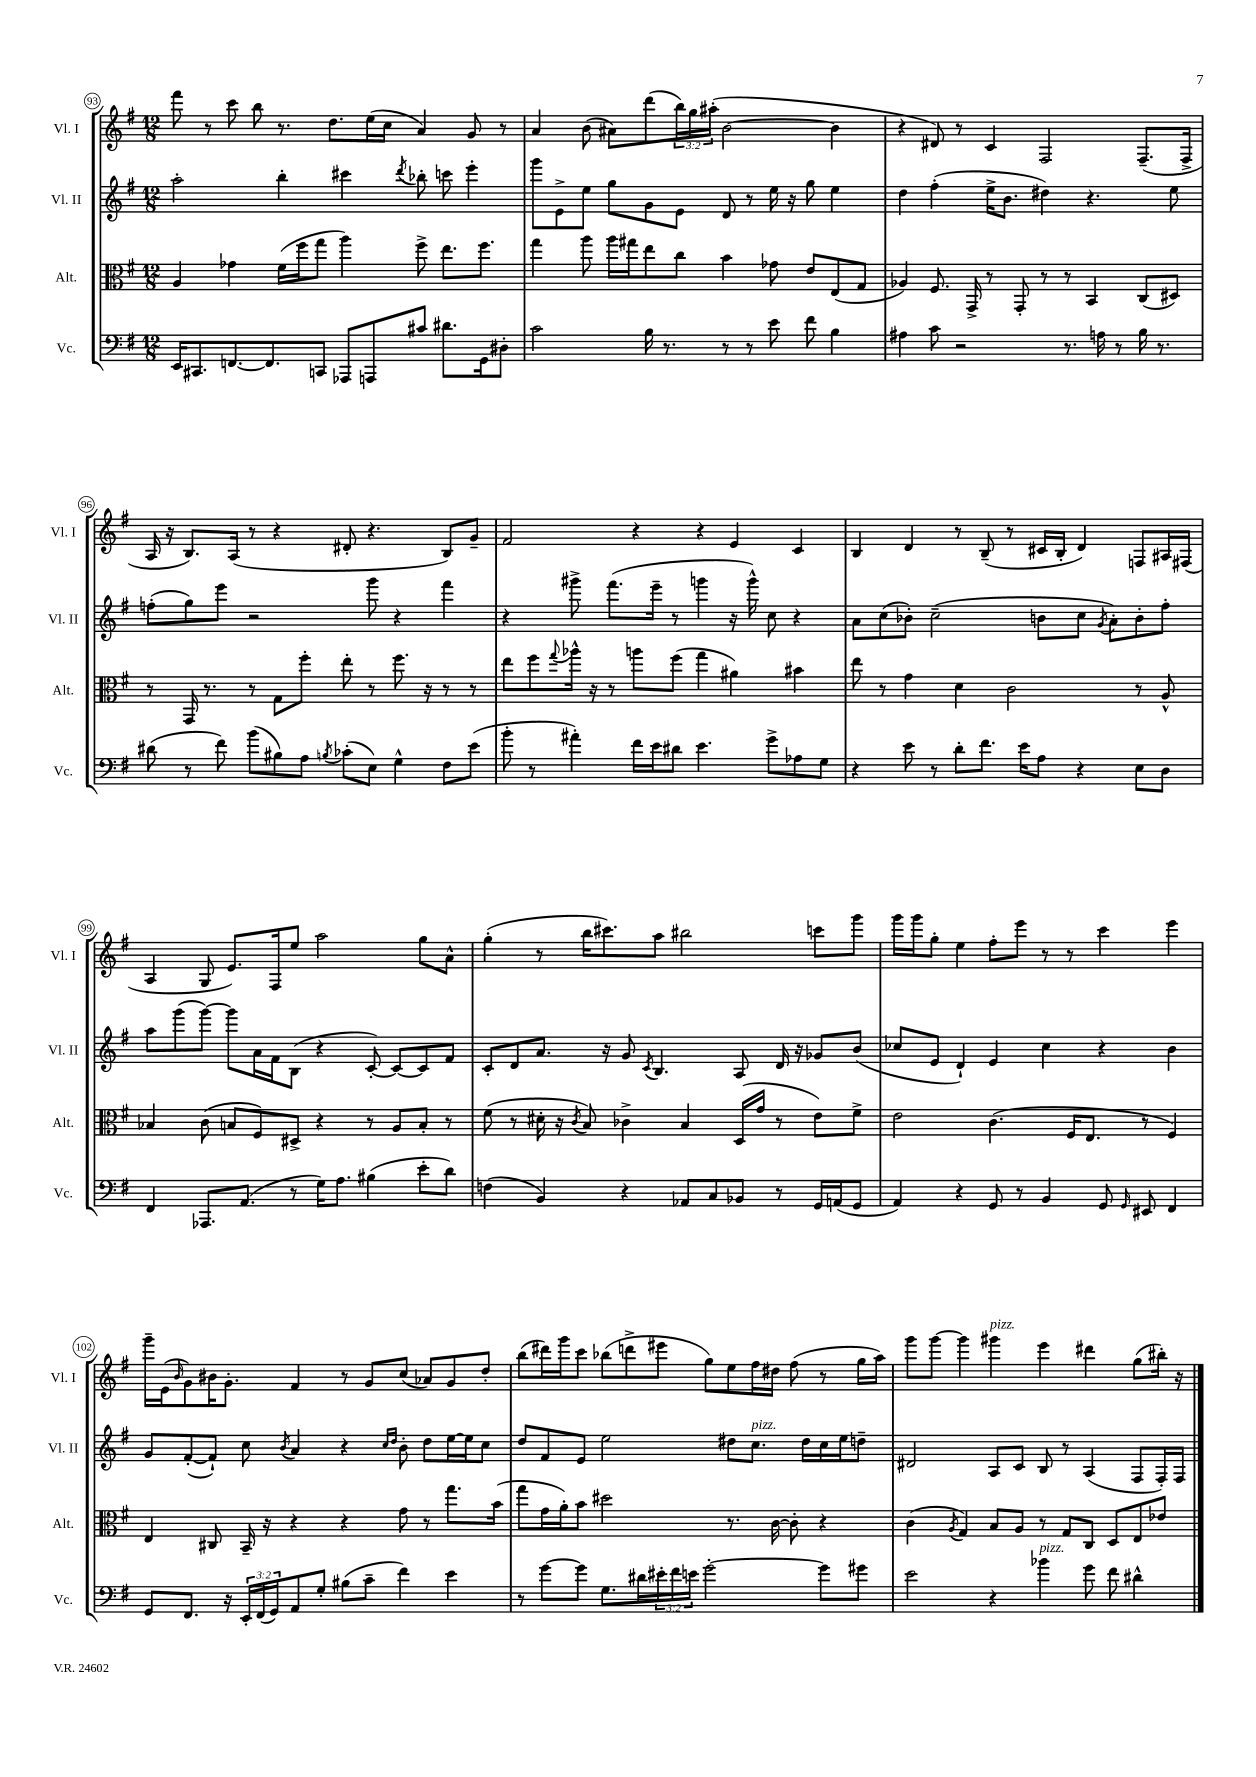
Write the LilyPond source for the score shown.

<<
\new StaffGroup <<
\new Staff = "s0" \with { instrumentName = "Vl. I" shortInstrumentName = "Vl. I" } {
    \clef treble \key g \major \numericTimeSignature \time 12/8 \override Staff.TupletNumber.text = #tuplet-number::calc-fraction-text
    fis'''8 r8 c'''8 b''8 r8. d''8. e''16( c''16 a'4) g'8 r8 |
    a'4 b'8( ais'8) d'''8( \tuplet 3/2 { b''16) g''16 ais''16-.( } b'2~ b'4 |
    r4 dis'8) r8 c'4 fis2 fis8.--( fis16-> |
    a16 r16 b8.) a16( r8 r4 dis'8-. r4. b8) g'8-- |
    fis'2 r4 r4 e'4 c'4 |
    b4 d'4 r8 b8--( r8 cis'16 b16-. d'4) f8 ais16 fis16( |
    a4 g8 e'8.) fis16 e''8 a''2 g''8 a'8-^ |
    g''4-.( r8 b''16 cis'''8.) a''8 bis''2 c'''8 g'''8 |
    g'''16 g'''16 g''8-. e''4 fis''8-. e'''8 r8 r8 c'''4 e'''4 |
    g'''16-- e'16( \grace { b'16 } g'8) bis'16 g'8.-. fis'4 r8 g'8 c''8( aes'8) g'8 d''8-. |
    b''8( dis'''16) g'''16 c'''8 bes''8( d'''8-> eis'''8 g''8) e''8 fis''16 dis''16 fis''8( r8 g''16 a''16) |
    g'''8 g'''8~ g'''4 gis'''4^\markup { \italic "pizz." } e'''4 dis'''4 g''8( bis''16-.) r16 \bar "|." |
}
\new Staff = "s1" \with { instrumentName = "Vl. II" shortInstrumentName = "Vl. II" } {
    \clef treble \key g \major \numericTimeSignature \time 12/8
    a''2-. b''4-. cis'''4 \acciaccatura { d'''8 } bes''8-. c'''8 e'''4-. |
    g'''8 e'8-> e''8 g''8 g'8 e'8 d'8 r8 e''16 r16 g''8 e''4 |
    d''4 fis''4-.( e''16-> b'8. dis''4) r4. e''8 |
    f''8-.( g''8) e'''8 r2 g'''8 r4 fis'''4 |
    r4 gis'''8-> fis'''8.( e'''16-- r8 g'''4 r16 g'''16-^) c''8 r4 |
    a'8 c''8( bes'8-.) c''2--( b'8 c''8 \acciaccatura { g'8 } a'8-.) b'8-. fis''8-. |
    a''8 g'''8( g'''8~) g'''8 a'16 fis'16 b8( r4 c'8~-.) c'8~ c'8 fis'8 |
    c'8-. d'8 a'8. r16 g'8 \acciaccatura { c'8 } b4. a8 d'16 r16 ges'8 b'8( |
    ces''8 e'8 d'4-!) e'4 ces''4 r4 b'4 |
    g'8 fis'8~-.( fis'8-!) c''8 \acciaccatura { b'8 } a'4 r4 \grace { c''16 d''16 } b'8-. d''8 e''16~ e''16 c''8 |
    d''8 fis'8 e'8 e''2 dis''8 c''8.^\markup { \italic "pizz." } dis''16 c''16 e''16 d''8-- |
    dis'2 a8 c'8 b8 r8 a4( fis8 fis16-.) fis16 \bar "|." |
}
\new Staff = "s2" \with { instrumentName = "Alt." shortInstrumentName = "Alt." } {
    \clef alto \key g \major \numericTimeSignature \time 12/8
    a4 ges'4 fis'16( fis''16 g''8 a''4) fis''8-> e''8. fis''8. |
    g''4 a''8 a''16 gis''16 e''8 c''8 b'4 ges'8 e'8 e8( g8 |
    aes4) fis8. g,16-> r8 g,8-. r8 r8 b,4 c8( dis8) |
    r8 g,16 r8. r8 g8 fis''8-. e''8-. r8 fis''8. r16 r8 r8 |
    e''8 fis''8 \appoggiatura { g''8 } aes''16-^ r16 r8 a''8 fis''8( g''4 ais'4) bis'4 |
    e''8 r8 g'4 d'4 c'2 r8 a8-^ |
    bes4 c'8( b8 fis8) dis8-> r4 r8 a8 b8-. r8 |
    fis'8( r8 dis'16-. r16 \acciaccatura { c'8 } b8) ces'4-> b4 d16( g'16 r8 e'8) fis'8-> |
    e'2 c'4.( fis16 e8. r8 fis4) |
    e4 cis8 b,16-- r16 r4 r4 g'8 r8 g''8. b'16( |
    g''8 g'16 a'16-.) b'8 dis''2 r8. c'16~ c'8-. r4 |
    c'4( \acciaccatura { a8 } g4) b8 a8 r8 g8 c8 d8 e8 ees'8 \bar "|." |
}
\new Staff = "s3" \with { instrumentName = "Vc." shortInstrumentName = "Vc." } {
    \clef bass \key g \major \numericTimeSignature \time 12/8 \override Staff.TupletNumber.text = #tuplet-number::calc-fraction-text
    e,16 cis,8. f,8.~ f,8. c,8 aes,,8 a,,8 cis'8 dis'8. g,16 dis8-. |
    c'2 b16 r8. r8 r8 e'8 fis'8 b4 |
    ais4 c'8 r2 r8. a16 r8 b16 r8. |
    dis'8( r8 fis'8) b'8( bis8) a8 \acciaccatura { b8 } ces'8-.( e8) g4-^ fis8 e'8( |
    b'8-. r8 ais'4-.) fis'16 e'16 dis'8 e'4. g'8-> aes8 g8 |
    r4 e'8 r8 d'8-. fis'8. e'16 a8 r4 e8 d8 |
    fis,4 aes,,8. a,8.( r8 g16) a8. bis4( e'8-. d'8) |
    f4( b,4) r4 aes,8 c8 bes,8 r8 g,16 a,16( g,8 |
    a,4) r4 g,8 r8 b,4 g,8 \grace { g,16 } eis,8 fis,4 |
    g,8 fis,8. r16 \tuplet 3/2 { e,16-. fis,16( g,16) } a,8 g8-. bis8( c'8-- fis'4) e'4 |
    r8 g'8~ g'8 g8. dis'16 \tuplet 3/2 { eis'16-. fis'16 e'16 } g'2~-. g'8 gis'8 |
    e'2 r4 bes'4^\markup { \italic "pizz." } g'8 fis'8 dis'4-^ \bar "|." |
}
>>
>>
\layout { \context { \Score currentBarNumber = #93 \override BarNumber.stencil = #(make-stencil-circler 0.1 0.3 ly:text-interface::print) } }
